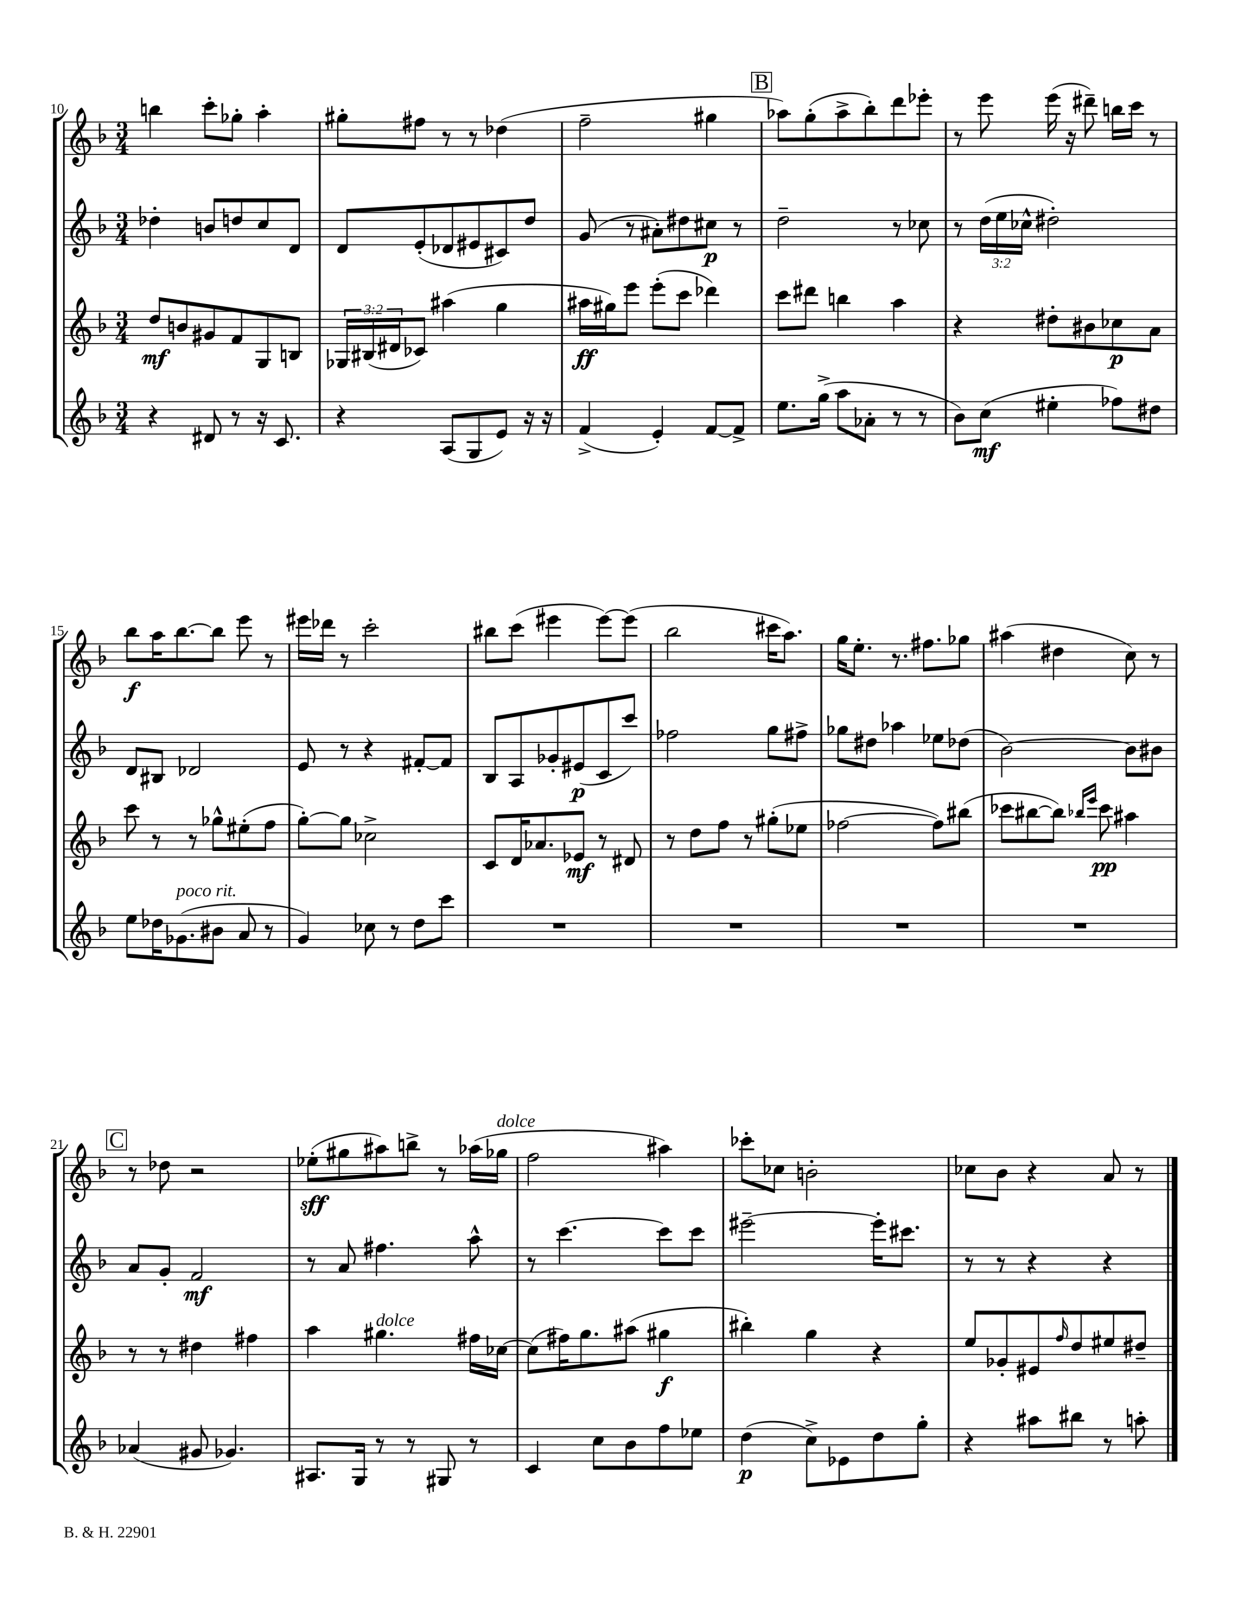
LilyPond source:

<<
\new StaffGroup <<
\new Staff = "s0" {
    \clef treble \key f \major \numericTimeSignature \time 3/4
    b''4 c'''8-. ges''8-. a''4-. |
    gis''8-. fis''8 r8 r8 des''4( |
    f''2-- gis''4 |
    \mark \markup { \box "B" } aes''8) g''8-.( aes''8-> bes''8-.) d'''8 ees'''8-. |
    r8 e'''8 e'''16( r16 dis'''8--) b''16 c'''16 r8 |
    bes''8\f a''16 bes''8.~ bes''8 e'''8 r8 |
    eis'''16 des'''16 r8 c'''2-. |
    bis''8 c'''8( eis'''4 eis'''8~) eis'''8( |
    bes''2 cis'''16 a''8.) |
    g''16 e''8.-. r8. fis''8. ges''8 |
    ais''4( dis''4 c''8) r8 |
    \mark \markup { \box "C" } r8 des''8 r2 |
    ees''8-.\sff( gis''8 ais''8) b''8-> r8 aes''16( ges''16^\markup { \italic "dolce" } |
    f''2 ais''4) |
    ces'''8-. ces''8 b'2-. |
    ces''8 bes'8 r4 a'8 r8 \bar "|." |
}
\new Staff = "s1" {
    \clef treble \key f \major \numericTimeSignature \time 3/4 \override Staff.TupletNumber.text = #tuplet-number::calc-fraction-text
    des''4-. b'8 d''8 c''8 d'8 |
    d'8 e'8-.( des'8 eis'8 cis'8) d''8 |
    g'8( r8 ais'8-.) dis''8 cis''8\p r8 |
    \mark \markup { \box "B" } d''2-- r8 ces''8 |
    r8 \tuplet 3/2 { d''16( e''16 ces''16-^ } dis''2-.) |
    d'8 bis8 des'2 |
    e'8 r8 r4 fis'8~-. fis'8 |
    bes8 a8 ges'8-. eis'8\p( c'8 c'''8) |
    fes''2 g''8 fis''8-> |
    ges''8 dis''8 aes''4 ees''8 des''8( |
    bes'2~) bes'8 bis'8 |
    \mark \markup { \box "C" } a'8 g'8-. f'2\mf |
    r8 a'8 fis''4. a''8-^ |
    r8 c'''4.~ c'''8 c'''8 |
    eis'''2~-- eis'''16-. cis'''8. |
    r8 r8 r4 r4 \bar "|." |
}
\new Staff = "s2" {
    \clef treble \key f \major \numericTimeSignature \time 3/4 \override Staff.TupletNumber.text = #tuplet-number::calc-fraction-text
    d''8\mf b'8 gis'8 f'8 g8 b8 |
    \tuplet 3/2 { ges16 bis16( dis'16 } ces'8) ais''4( g''4 |
    ais''16\ff gis''16) e'''8 e'''8-.( c'''8 des'''4) |
    \mark \markup { \box "B" } c'''8 dis'''8 b''4 a''4 |
    r4 dis''8-. bis'8 ces''8\p a'8 |
    c'''8 r8 r8 ges''8-^ eis''8-.( f''8 |
    g''8~-.) g''8 ces''2-> |
    c'8 d'16 aes'8. ees'8\mf r8 dis'8 |
    r8 d''8 f''8 r8 gis''8-.( ees''8 |
    fes''2~ fes''8) bis''8( |
    ces'''8 bis''8~ bis''8) \grace { bes''16 e'''16 } ces'''8\pp ais''4 |
    \mark \markup { \box "C" } r8 r8 dis''4 fis''4 |
    a''4 gis''4.^\markup { \italic "dolce" } fis''16 ces''16~ |
    ces''8( fis''16) g''8. ais''8( gis''4\f |
    bis''4-.) g''4 r4 |
    e''8 ges'8-. eis'8 \grace { f''16 } d''8 eis''8 dis''8-- \bar "|." |
}
\new Staff = "s3" {
    \clef treble \key f \major \numericTimeSignature \time 3/4
    r4 dis'8 r8 r16 c'8. |
    r4 a8( g8 e'8) r16 r16 |
    f'4->( e'4-.) f'8~ f'8-> |
    \mark \markup { \box "B" } e''8. g''16->( a''8 aes'8-. r8 r8 |
    bes'8) c''8\mf( eis''4-. fes''8) dis''8 |
    e''8 des''16 ges'8.^\markup { \italic "poco rit." }( bis'8 a'8 r8 |
    g'4) ces''8 r8 d''8 c'''8 |
    R2. |
    R2. |
    R2. |
    R2. |
    \mark \markup { \box "C" } aes'4( gis'8 ges'4.) |
    ais8. g16 r8 r8 gis8 r8 |
    c'4 c''8 bes'8 f''8 ees''8 |
    d''4\p( c''8->) ees'8 d''8 g''8-. |
    r4 ais''8 bis''8 r8 a''8-. \bar "|." |
}
>>
>>
\layout { \context { \Score currentBarNumber = #10 } }
